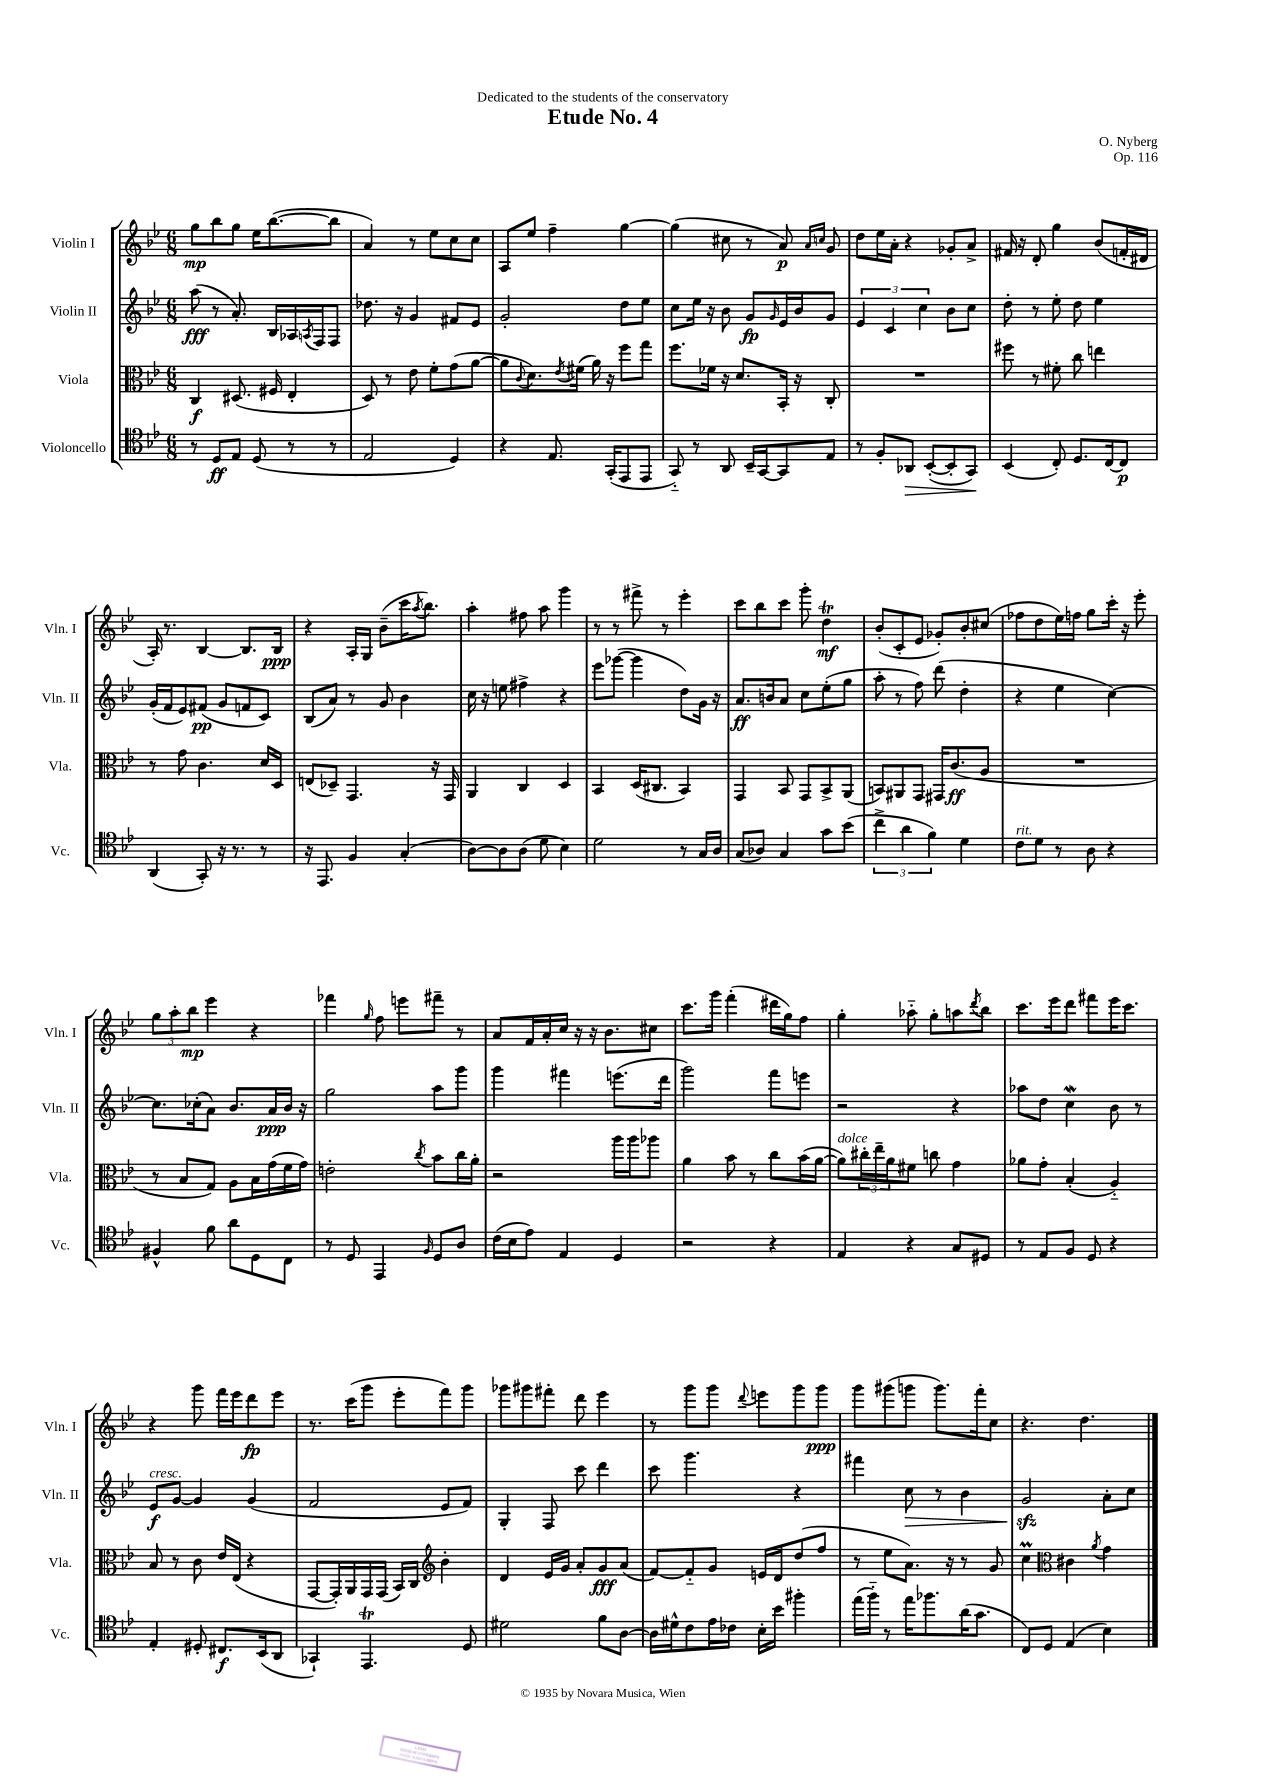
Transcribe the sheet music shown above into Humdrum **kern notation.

**kern	**dynam	**kern	**dynam	**kern	**dynam	**kern	**dynam
*part4	*part4	*part3	*part3	*part2	*part2	*part1	*part1
*staff4	*staff4	*staff3	*staff3	*staff2	*staff2	*staff1	*staff1
*I"Violoncello	*	*I"Viola	*	*I"Violin II	*	*I"Violin I	*
*I'Vc.	*	*I'Vla.	*	*I'Vln. II	*	*I'Vln. I	*
*clefC4	*	*clefC3	*	*clefG2	*	*clefG2	*
*k[b-e-]	*	*k[b-e-]	*	*k[b-e-]	*	*k[b-e-]	*
*M6/8	*	*M6/8	*	*M6/8	*	*M6/8	*
=1	=1	=1	=1	=1	=1	=1	=1
8r	.	4C/	f	(8aa\	fff	8gg\L	mp
8D/L	ff	.	.	8r	.	8bb-\	.
8E-/J	.	(8.D#X/	.	8.a'/)	.	8gg\J	.
(8D/	.	.	.	.	.	16ee-\KL	.
.	.	16F#X/	.	16B-/LL	.	([8.bb-\	.
8r	.	4E-'/	.	16A-X/	.	.	.
.	.	.	.	8qAn/	.	.	.
.	.	.	.	16F/J	.	.	.
8r	.	.	.	8F/J	.	8bb-\J]	.
=2	=2	=2	=2	=2	=2	=2	=2
2E-/	.	8D/)	.	8.dd-X\	.	4a/)	.
.	.	8r	.	.	.	.	.
.	.	.	.	16r	.	.	.
.	.	8e-\	.	4g/	.	8r	.
.	.	8f'\L	.	.	.	8ee-\L	.
4D/)	.	(8g\	.	8f#X/L	.	8cc\	.
.	.	[8a\J	.	8e-/J	.	8cc\J	.
=3	=3	=3	=3	=3	=3	=3	=3
4r	.	8a\L]	.	2g'/	.	8A/L	.
.	.	8qqc/	.	.	.	.	.
.	.	8.d\)	.	.	.	8ee-/J	.
8.E-/	.	.	.	.	.	4ff~\	.
.	.	8qe-/	.	.	.	.	.
.	.	(16f#X\Jk	.	.	.	.	.
.	.	16a\)	.	.	.	.	.
(16GG'/KL	.	16r	.	.	.	.	.
8EE-/	.	8ff\L	.	8dd\L	.	[4gg\	.
8EE-/J	.	8gg\J	.	8ee-\J	.	.	.
=4	=4	=4	=4	=4	=4	=4	=4
8GG/)	.	8.ff\L	.	8cc\L	.	(4gg\]	.
8r	.	.	.	16ee-\Jk	.	.	.
.	.	16f-X\Jk	.	16r	.	.	.
8AA/	.	16r	.	8b-\	.	8cc#X\	.
.	.	8.d/L	.	.	.	.	.
16BB-~/LL	.	.	.	8g/L	fp	8r	.
[16GG/J	.	.	.	.	.	.	.
.	.	.	.	16qqg/	.	.	.
8GG/]	.	16BB-'/Jk	.	16e-/L	.	8a/)	p
.	.	16r	.	16b-/J	.	.	.
.	.	.	.	.	.	16qqa/LL	.
.	.	.	.	.	.	16qqccn/JJ	.
8E-/J	.	8C'/	.	8g/J	.	8g/	.
=5	=5	=5	=5	=5	=5	=5	=5
8r	.	2.r	.	6e-/	.	8dd\L	.
8F'/L	.	.	.	.	.	16ee-\L	.
.	.	.	.	6c/	.	.	.
.	.	.	.	.	.	16a'\JJ	.
!	!LO:HP:b	!	!	!	!	!	!
8AA-X/J	>	.	.	.	.	4r	.
.	.	.	.	6cc\	.	.	.
([8BB-'/L	.	.	.	.	.	.	.
8BB-'/]	.	.	.	8b-\L	.	8g-X'/L	.
8GG/J)	.	.	.	8cc\J	.	8a^/J	.
.	]	.	.	.	.	.	.
=6	=6	=6	=6	=6	=6	=6	=6
(4BB-/	.	8ff#X\	.	8dd'\	.	16f#X/	.
.	.	.	.	.	.	16r	.
.	.	8r	.	8r	.	8d'/	.
8C'/)	.	8f#X'\	.	8ee-'\	.	4gg\	.
8.D/L	.	8cc\	.	8dd\	.	.	.
.	.	4een\	.	4ee-\	.	(8b-/L	.
[16C/k	.	.	.	.	.	.	.
8C/J]	p	.	.	.	.	16fn'/L	.
.	.	.	.	.	.	16d#X/JJ	.
!!LO:LB:g=z
=7	=7	=7	=7	=7	=7	=7	=7
(4AA/	.	8r	.	(16g'/LL	.	16A'/)	.
.	.	.	.	16f/J	.	8.r	.
.	.	8g\	.	8e-/)	.	.	.
8GG'/)	.	4.c\	.	(8f#X/J	pp	[4B-/	.
16r	.	.	.	8g/L	.	.	.
8.r	.	.	.	.	.	.	.
.	.	.	.	8fn/	.	8.B-/L]	.
8r	.	16d/LL	.	8c/J)	.	.	.
.	.	16D/JJ	.	.	.	16B-/Jk	ppp
=8	=8	=8	=8	=8	=8	=8	=8
16r	.	(8En/L	.	(8B-/L	.	4r	.
8.EE-/	.	.	.	.	.	.	.
.	.	8D-X~/J)	.	8a/J)	.	.	.
4F/	.	4.GG/	.	8r	.	16A'/LL	.
.	.	.	.	.	.	16G/JJ	.
.	.	.	.	8g/	.	(8b-~\L	.
(4G'/	.	.	.	4b-\	.	16ccc\K	.
.	.	.	.	.	.	8qaa/	.
.	.	.	.	.	.	8.bb-\J)	.
.	.	16r	.	.	.	.	.
.	.	16GG/	.	.	.	.	.
=9	=9	=9	=9	=9	=9	=9	=9
[8A\L)	.	4AA/	.	16cc\	.	4aa'\	.
.	.	.	.	16r	.	.	.
8A\]	.	.	.	8een\	.	.	.
(8A\J	.	4C/	.	4ff#X^\	.	8ff#X\	.
8d\	.	.	.	.	.	8aa\	.
4B-\)	.	4D/	.	4r	.	4ggg\	.
=10	=10	=10	=10	=10	=10	=10	=10
2d\	.	4BB-/	.	8eee-\L	.	8r	.
.	.	.	.	([8ggg-X\J	.	8r	.
.	.	(16D/KL	.	4ggg-\]	.	8fff#X^\	.
.	.	8.C#X/J	.	.	.	.	.
.	.	.	.	.	.	8r	.
8r	.	4BB-/)	.	8dd\L)	.	4eee-'\	.
16G/LL	.	.	.	16g\Jk	.	.	.
16A/JJ	.	.	.	16r	.	.	.
=11	=11	=11	=11	=11	=11	=11	=11
(8G/L	.	4GG/	.	8.a/L	ff	8ccc\L	.
8A-X/J)	.	.	.	.	.	8bb-\	.
.	.	.	.	16bn/k	.	.	.
4G/	.	8BB-/	.	8a/J	.	8ccc\J	.
.	.	8GG/L	.	8cc\L	.	8ggg'\	.
8g\L	.	8BB-^/	.	(8ee-'\	.	4ddt\	mf
(8b-\J	.	(8AA/J	.	8gg\J	.	.	.
=12	=12	=12	=12	=12	=12	=12	=12
6cc^\	.	8BBn/L)	.	8aa'\	.	(8b-'/L	.
.	.	8AA#X/	.	8r	.	8c'/	.
6a\	.	.	.	.	.	.	.
.	.	8GG/J	.	8ff\)	.	8e-/J	.
6f\)	.	.	.	.	.	.	.
.	.	16GG#X/KL	.	(8ddd\	.	8g-X'/L)	.
.	.	(8.c/	ff	.	.	.	.
4d\	.	.	.	4dd'\	.	8b-'/	.
.	.	8A/J	.	.	.	(8cc#X/J	.
=13	=13	=13	=13	=13	=13	=13	=13
!LO:TX:a:i:t=rit.	!	!	!	!	!	!	!
8c\L	.	2.r	.	4r	.	8ff-X\L	.
8d\J	.	.	.	.	.	8dd\	.
8r	.	.	.	4ee-\	.	16ee-\L)	.
.	.	.	.	.	.	16ffn\JJ	.
8A\	.	.	.	.	.	8gg\L	.
4r	.	.	.	[4cc\)	.	16ccc'\Jk	.
.	.	.	.	.	.	16r	.
.	.	.	.	.	.	8eee-'\	.
!!LO:LB:g=z
=14	=14	=14	=14	=14	=14	=14	=14
4F#X^^/	.	8r	.	8.cc\L]	.	12gg\L	.
.	.	.	.	.	.	12aa'\	.
.	.	8B-/L	.	.	.	.	.
.	.	.	.	.	.	12bb-\J	mp
.	.	.	.	(16cc-X'\k	.	.	.
8f\	.	8G/J)	.	8a\J)	.	4eee-\	.
8a\L	.	8A\L	.	8.b-/L	.	.	.
8D\	.	16B-\L	.	.	.	4r	.
.	.	(16g\	.	16a/L	ppp	.	.
8C\J	.	16f\	.	16b-/JJ	.	.	.
.	.	16g\JJ)	.	16r	.	.	.
=15	=15	=15	=15	=15	=15	=15	=15
8r	.	2en'\	.	2gg\	.	4fff-X\	.
8D/	.	.	.	.	.	.	.
.	.	.	.	.	.	16qqgg/	.
4EE-/	.	.	.	.	.	8ff\	.
.	.	.	.	.	.	8eeen\L	.
16qqF/	.	8qcc/	.	.	.	.	.
8D/L	.	8b-\L	.	8aa\L	.	8fff#X~\J	.
8A/J	.	16cc\L	.	8ggg\J	.	8r	.
.	.	16a'\JJ	.	.	.	.	.
=16	=16	=16	=16	=16	=16	=16	=16
(16c\LL	.	2r	.	4ggg\	.	8a/L	.
16B-\J	.	.	.	.	.	.	.
8e-\J)	.	.	.	.	.	16f/L	.
.	.	.	.	.	.	16a'/	.
4E-/	.	.	.	4fff#X\	.	16cc/JJ	.
.	.	.	.	.	.	16r	.
.	.	.	.	.	.	16r	.
.	.	.	.	.	.	8.b-\L	.
4D/	.	16aa\LL	.	(8.eeen\L	.	.	.
.	.	16aa\J	.	.	.	.	.
.	.	8aa-X\J	.	.	.	8cc#X\J	.
.	.	.	.	16ddd\Jk	.	.	.
=17	=17	=17	=17	=17	=17	=17	=17
2r	.	4a\	.	2ggg\)	.	8.ccc\L	.
.	.	.	.	.	.	16ggg\Jk	.
.	.	8b-\	.	.	.	(4fff'\	.
.	.	8r	.	.	.	.	.
4r	.	8cc\L	.	8fff\L	.	16ddd#X\LL	.
.	.	.	.	.	.	16gg\J)	.
.	.	(16b-\L	.	8eeen\J	.	8ff\J	.
.	.	[16a\JJ	.	.	.	.	.
=18	=18	=18	=18	=18	=18	=18	=18
!	!	!LO:TX:a:i:t=dolce	!	!	!	!	!
4E-/	.	8a\L])	.	2r	.	4gg'\	.
.	.	24cc#X'\L	.	.	.	.	.
.	.	24ee-~\	.	.	.	.	.
.	.	24a\J	.	.	.	.	.
4r	.	8f#X\J	.	.	.	8aa-X\	.
.	.	8ccn\	.	.	.	8gg'\L	.
8G/L	.	4g\	.	4r	.	8aan\	.
.	.	.	.	.	.	8qddd/	.
8D#X/J	.	.	.	.	.	8bb-\J	.
=19	=19	=19	=19	=19	=19	=19	=19
8r	.	8a-X\L	.	8aa-X\L	.	8.ccc\L	.
8E-/L	.	8g'\J	.	8dd\J	.	.	.
.	.	.	.	.	.	16eee-\k	.
8F/J	.	(4B-'/	.	4ccW\	.	8ddd\J	.
8D/	.	.	.	.	.	8fff#X\L	.
4r	.	4A/)	.	8b-\	.	16eee-\K	.
.	.	.	.	.	.	8.ccc\J	.
.	.	.	.	8r	.	.	.
!!LO:LB:g=z
=20	=20	=20	=20	=20	=20	=20	=20
!	!	!	!	!LO:TX:a:i:t=cresc.	!	!	!
4E-'/	.	8B-/	.	8e-/L	f	4r	.
.	.	8r	.	[8g/J	.	.	.
8D#X'/	.	8c\	.	4g/]	.	8ggg\	.
8.C#X/L	f	16e-/LL	.	.	.	16fff\LL	.
.	.	(16E-/JJ	.	.	.	16eee-\J	.
.	.	4r	.	(4g/	.	8ddd\	fp
(16BB-/k	.	.	.	.	.	.	.
8AA/J	.	.	.	.	.	8eee-\J	.
=21	=21	=21	=21	=21	=21	=21	=21
4GG-X`/)	.	[8GG/L	.	2f/	.	8.r	.
.	.	16GG'/L])	.	.	.	.	.
.	.	16AA/	.	.	.	(16ccc\KL	.
4.EE-T/	.	16GG/	.	.	.	8ggg\J	.
.	.	(16GG/JJ	.	.	.	.	.
.	.	16BB-/LL)	.	.	.	8eee-'\L	.
.	.	16C/JJ	.	.	.	.	.
*	*	*clefG2	*	*	*	*	*
.	.	4b-'\	.	8e-/L	.	8fff\)	.
8D/	.	.	.	8f/J)	.	8ggg\J	.
=22	=22	=22	=22	=22	=22	=22	=22
2d#X\	.	4d/	.	4G'/	.	8ggg-X\L	.
.	.	.	.	.	.	8ggg#X\	.
.	.	16e-/LL	.	8F/	.	8fff#X'\J	.
.	.	16g/JJ	.	.	.	.	.
.	.	8a'/L	.	8ccc\	.	8ddd\	.
8f\L	.	8g/	fff	4ddd\	.	4eee-\	.
[8A\J	.	(8a/J	.	.	.	.	.
=23	=23	=23	=23	=23	=23	=23	=23
16A\LL]	.	[8f/L)	.	8ccc\	.	8r	.
16d#X^^\J	.	.	.	.	.	.	.
8c\	.	8f/]	.	4.ggg\	.	8ggg\L	.
16e-\L	.	8g/J	.	.	.	8ggg\J	.
16c-X\JJ	.	.	.	.	.	.	.
.	.	.	.	.	.	8qqddd/	.
16B-'\LL	.	16en/LL	.	.	.	8eeen\L	.
16b-\JJ	.	16d/J	.	.	.	.	.
4ff#X'\	.	(8dd/	.	4r	.	8ggg\	.
.	.	8ff/J	.	.	.	8ggg\J	ppp
=24	=24	=24	=24	=24	=24	=24	=24
(16ee-\LL	.	8r	.	4fff#X\	.	8ggg\L	.
16ff\JJ)	.	.	.	.	.	.	.
8r	.	8ee-\L	.	.	.	(8ggg#X\	.
!	!	!	!	!	!LO:HP:b	!	!
16ee-\KL	.	8.a\J)	.	8cc\	>	8gggn\J	.
8.ff-X\	.	.	.	.	.	.	.
.	.	.	.	8r	.	8.ggg\L)	.
.	.	16r	.	.	.	.	.
(16a\K	.	8r	.	4b-\	.	.	.
8.g\J	.	.	.	.	.	16fff'\k	.
.	.	8g/	.	.	.	8cc\J	.
=25	=25	=25	=25	=25	=25	=25	=25
8C/L)	.	4ccM\	.	2gzz/	.	4.r	.
8D/J	.	.	.	.	.	.	.
*	*	*clefC3	*	*	*	*	*
(4E-/	.	4c#X\	.	.	.	.	.
.	.	.	.	.	.	4.dd\	.
.	.	8qa/	.	.	.	.	.
4B-\)	.	4g\	.	8a'\L	]	.	.
.	.	.	.	8cc\J	.	.	.
==	==	==	==	==	==	==	==
*-	*-	*-	*-	*-	*-	*-	*-
